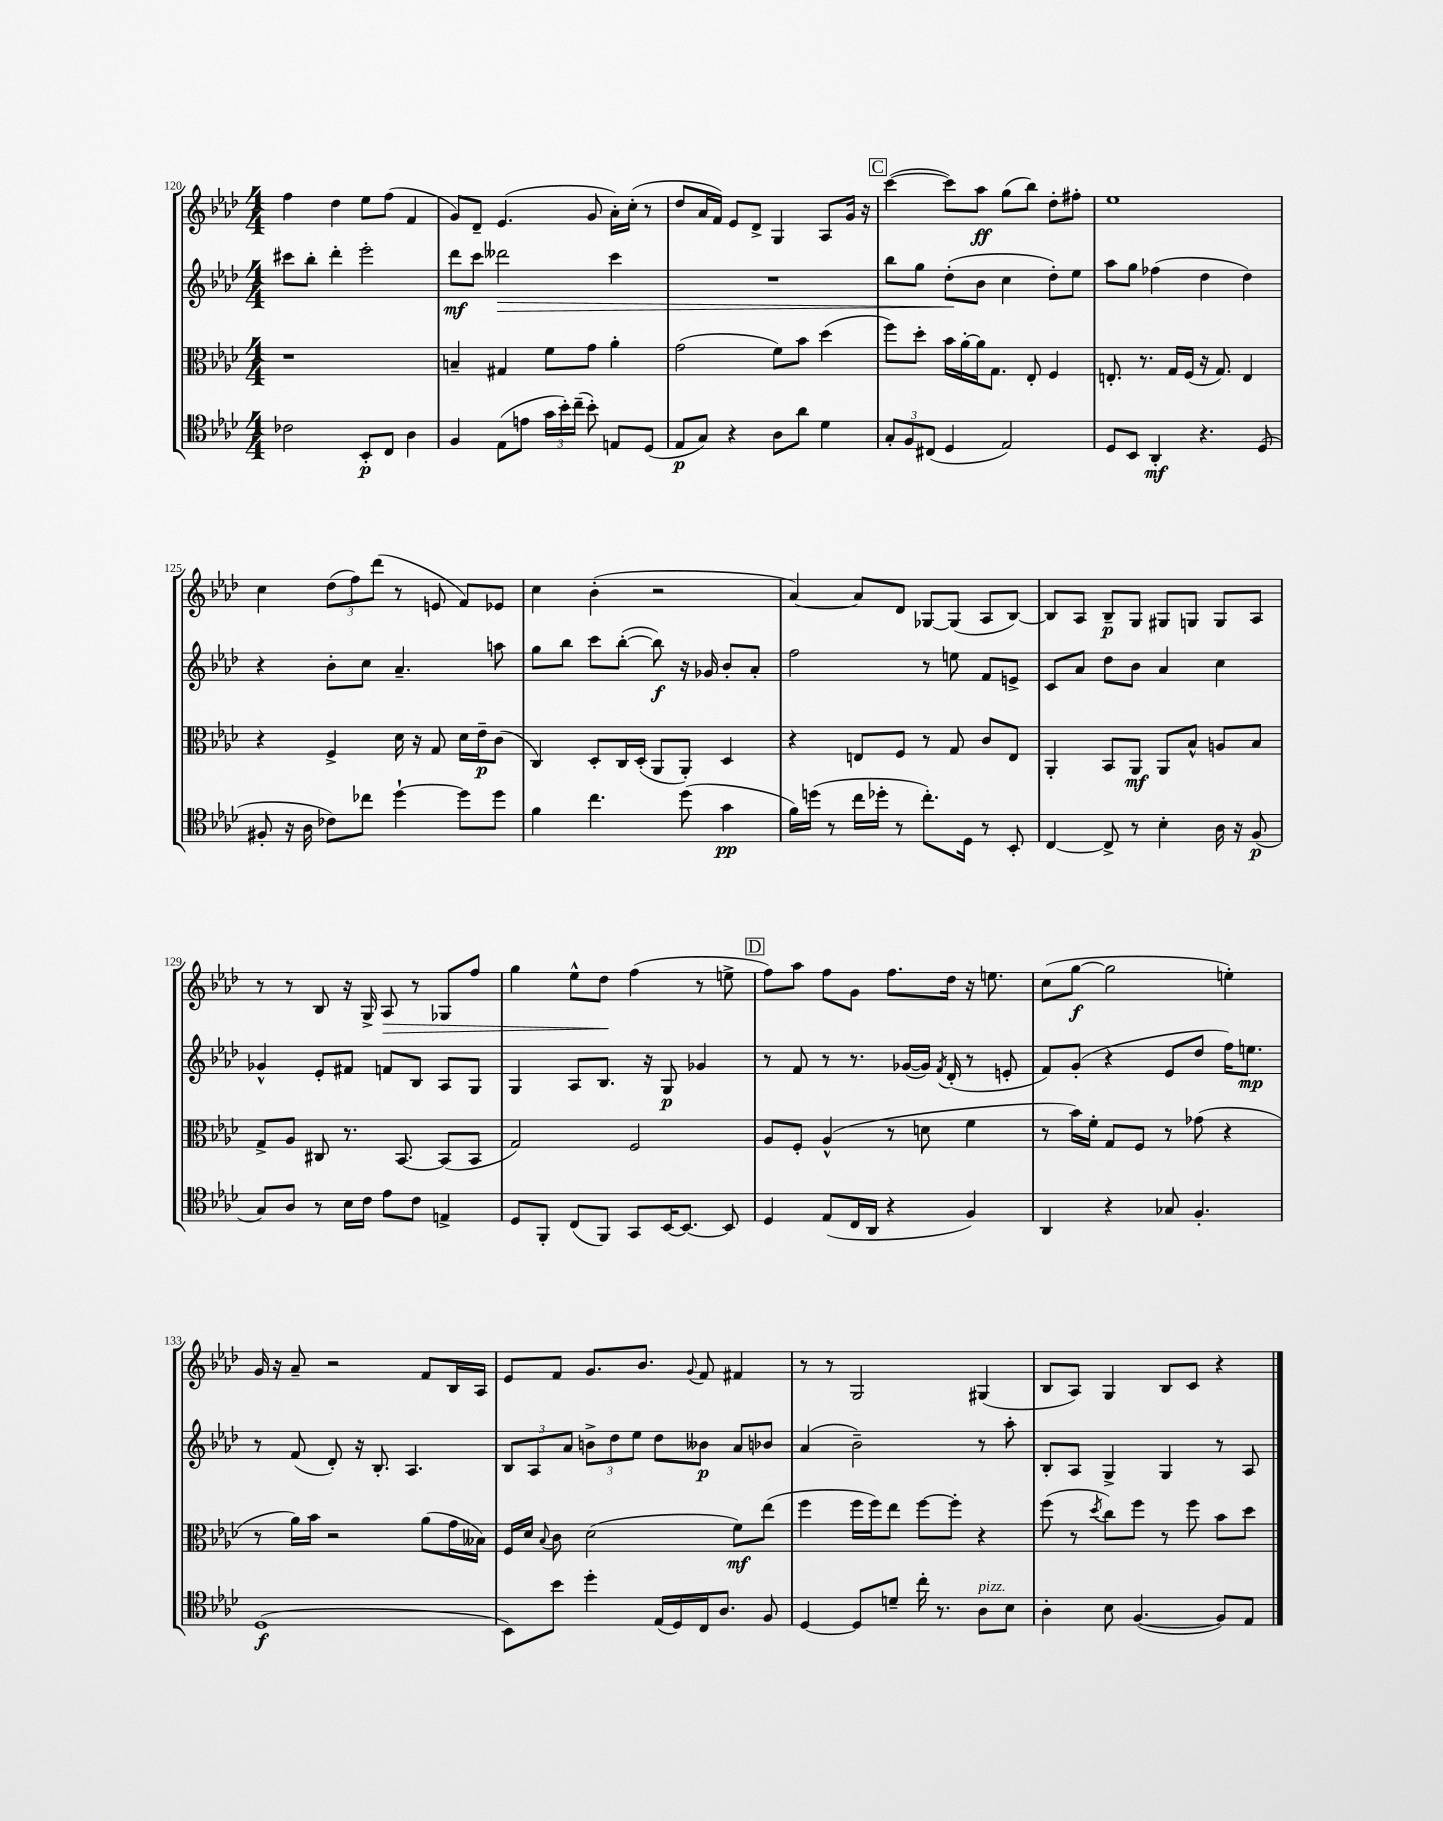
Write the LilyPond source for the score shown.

<<
\new StaffGroup <<
\new Staff = "s0" {
    \clef treble \key aes \major \numericTimeSignature \time 4/4
    \autoBeamOff f''4 des''4 ees''8[ f''8]( f'4 |
    g'8[) des'8]-- ees'4.( g'8 aes'16[-.) c''16]-.( r8 |
    des''8[ aes'16 f'16]) ees'8[ des'8]-> g4 aes8[ g'16] r16 |
    \mark \markup { \box "C" } c'''4~( c'''8[) aes''8]\ff g''8[( bes''8]) des''8[-. fis''8]-. |
    ees''1 |
    c''4 \tuplet 3/2 { des''8[( f''8) des'''8]( } r8 e'8 f'8[) ees'8] |
    c''4 bes'4-.( r2 |
    aes'4~) aes'8[ des'8] ges8[~ ges8]( aes8[ bes8]~) |
    bes8[ aes8] bes8[--\p g8] gis8[ g8] g8[ aes8] |
    r8 r8 bes8 r16 g16-> aes8\> r8 ges8[ f''8] |
    g''4 ees''8[-^ des''8]\! f''4( r8 e''8-> |
    \mark \markup { \box "D" } f''8[) aes''8] f''8[ g'8] f''8.[ des''16] r16 e''8. |
    c''8[( g''8]~\f g''2 e''4-.) |
    g'16 r16 aes'8-- r2 f'8[ bes16 aes16] |
    ees'8[ f'8] g'8.[ bes'8.] \appoggiatura { g'8 } f'8 fis'4 |
    r8 r8 g2 gis4( |
    bes8[ aes8]) g4 bes8[ c'8] r4 \bar "|." |
}
\new Staff = "s1" {
    \clef treble \key aes \major \numericTimeSignature \time 4/4
    \autoBeamOff cis'''8[ bes''8]-. des'''4-. ees'''2-. |
    des'''8[\mf c'''8] deses'''2\> c'''4 |
    R1 |
    \mark \markup { \box "C" } bes''8[ g''8] des''8[-.\!( bes'8] c''4 des''8[-.) ees''8] |
    aes''8[ g''8] fes''4( des''4 des''4) |
    r4 bes'8[-. c''8] aes'4.-- a''8 |
    g''8[ bes''8] c'''8[ bes''8]~-.( bes''8\f) r16 ges'16 bes'8[-. aes'8]-. |
    f''2 r8 e''8 f'8[ e'8]-> |
    c'8[ aes'8] des''8[ bes'8] aes'4 c''4 |
    ges'4-^ ees'8[-. fis'8] f'8[ bes8] aes8[ g8] |
    g4 aes8[ bes8.] r16 g8\p ges'4 |
    \mark \markup { \box "D" } r8 f'8 r8 r8. ges'16[~( ges'16]) \acciaccatura { f'8 } des'16-.( r8 e'8-. |
    f'8[) g'8]-.( r4 ees'8[ des''8] f''16[) e''8.]\mp |
    r8 f'8( des'8-.) r16 bes8.-. aes4. |
    \tuplet 3/2 { bes8[ aes8 aes'8] } \tuplet 3/2 { b'8[-> des''8 ees''8] } des''8[ beses'8]\p aes'8[ bes'8] |
    aes'4( bes'2--) r8 aes''8-. |
    bes8[-. aes8] g4-> g4 r8 aes8 \bar "|." |
}
\new Staff = "s2" {
    \clef alto \key aes \major \numericTimeSignature \time 4/4
    \autoBeamOff r1 |
    b4-- gis4 f'8[ g'8] aes'4-. |
    g'2( f'8[) bes'8] des''4( |
    \mark \markup { \box "C" } f''8[) des''8]-. bes'16[ aes'16~-. aes'16 g8.] ees8-. f4 |
    e8.-. r8. g16[ f16]( r16 g8.) e4 |
    r4 f4-> des'16 r16 g8 des'16[ ees'16--\p c'8]( |
    c4) des8[-. c16 des16]-.( aes,8[ aes,8]-.) des4 |
    r4 e8[ f8] r8 g8 c'8[ e8] |
    aes,4-. bes,8[ aes,8]\mf aes,8[ bes8]-^ a8[ bes8] |
    g8[-> aes8] cis8 r8. bes,8.~ bes,8[( bes,8] |
    g2) f2 |
    \mark \markup { \box "D" } aes8[ f8]-. aes4-^( r8 d'8 f'4 |
    r8 bes'16[) f'16]-. g8[ f8] r8 ges'8( r4 |
    r8 aes'16[) bes'16] r2 aes'8[( g'16 beses16]) |
    f16[ des'16] \appoggiatura { bes8 } c'8 des'2( f'8[\mf) ees''8]( |
    f''4 f''16[ f''16) ees''8] f''8[~ f''8]-. r4 |
    f''8( r8 \acciaccatura { des''8 } c''8[) f''8] r8 f''8 bes'8[ des''8] \bar "|." |
}
\new Staff = "s3" {
    \clef tenor \key aes \major \numericTimeSignature \time 4/4
    \autoBeamOff ces'2 bes,8[-.\p c8] aes4 |
    f4 ees8[( e'8] \tuplet 3/2 { g'16[ bes'16-.) c''16]--( } bes'8-.) e8[ des8]( |
    ees8[\p g8]) r4 aes8[ aes'8] des'4 |
    \mark \markup { \box "C" } \tuplet 3/2 { g8[-. f8 cis8]( } des4 ees2) |
    des8[ bes,8] aes,4-.\mf r4. des8( |
    fis8-. r16 aes16 ces'8[) ces''8] des''4~-! des''8[ des''8] |
    f'4 c''4. des''8( g'4\pp |
    f'16[) d''16]( r8 c''16[ des''16]-. r8 c''8.[-.) des16] r8 bes,8-. |
    c4~ c8-> r8 bes4-. aes16 r16 f8\p( |
    g8[) aes8] r8 bes16[ c'16] ees'8[ c'8] e4-> |
    des8[ f,8]-. c8[( f,8]) g,8[ bes,16~ bes,8.]~ bes,8 |
    \mark \markup { \box "D" } des4 ees8[( c16 aes,16] r4 f4) |
    aes,4 r4 ges8 f4.-. |
    des1\f( |
    bes,8[) bes'8] des''4-. ees16[( des16) c16 aes8.] f8 |
    des4~ des8[ d'8]-- c''16-. r8. aes8[^\markup { \italic "pizz." } bes8] |
    aes4-. bes8 f4.~( f8[) ees8] \bar "|." |
}
>>
>>
\layout { \context { \Score currentBarNumber = #120 } }
